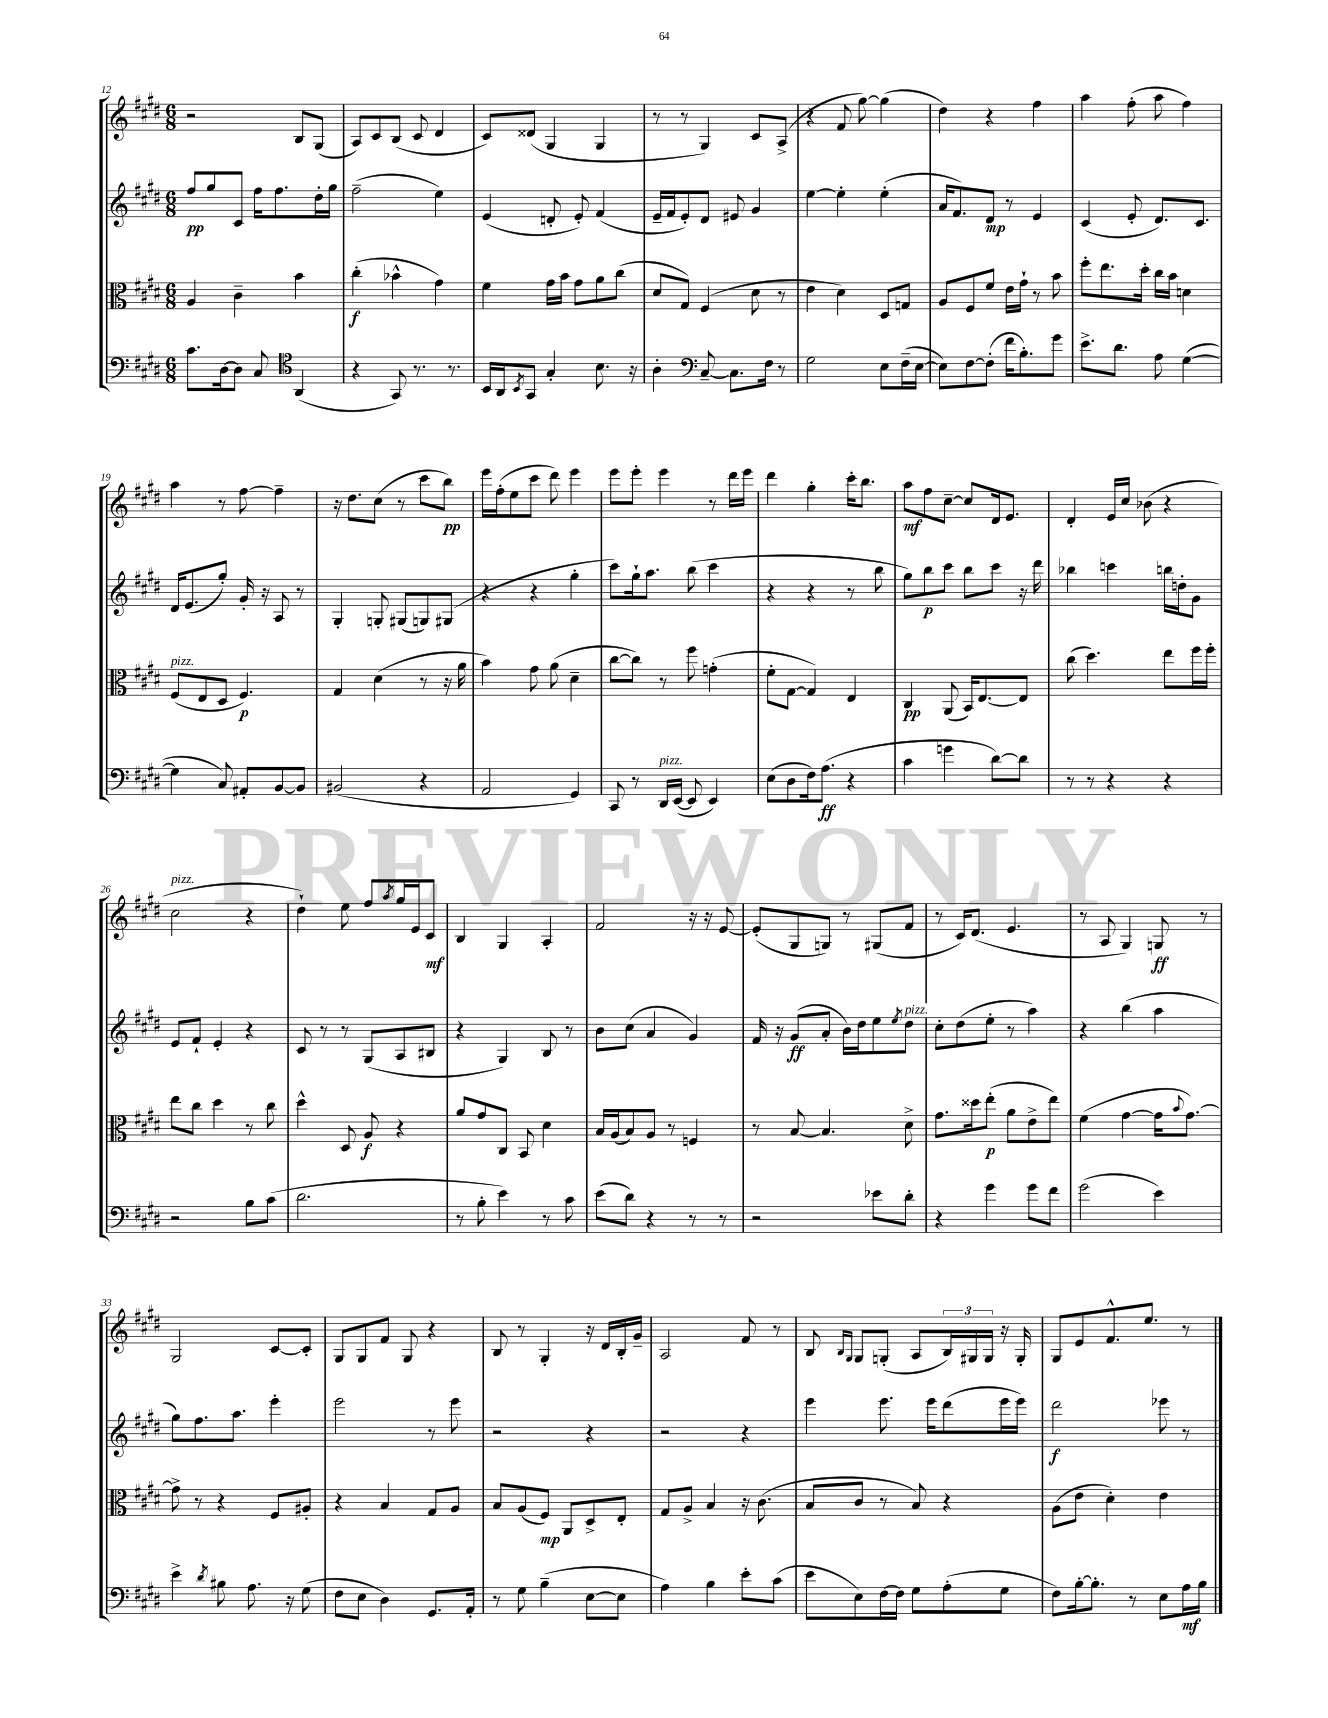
<<
\new StaffGroup <<
\new Staff = "s0" {
    \clef treble \key e \major \numericTimeSignature \time 6/8
    r2 b8 gis8( |
    a8) cis'8 b8( cis'8 dis'4 |
    cis'8) disis'8( gis4 gis4 |
    r8 r8 gis4) cis'8 a8->( |
    r4 fis'8 gis''8~) gis''4( |
    dis''4) r4 fis''4 |
    a''4 fis''8-.( a''8 fis''4) |
    a''4 r8 fis''8~ fis''4-- |
    r16 dis''8. cis''8( r8 cis'''8 b''8\pp) |
    e'''16 fis''16-.( e''8 cis'''8 dis'''8) e'''4 |
    e'''8 e'''8-. e'''4 r8 dis'''16 e'''16 |
    dis'''4 gis''4-. cis'''16-. b''8. |
    a''8\mf fis''8 cis''8~-- cis''8 dis'16 e'8. |
    dis'4-. e'16 cis''16 bes'8( r4 |
    cis''2^\markup { \italic "pizz." } r4 |
    dis''4-!) e''8 fis''8 \acciaccatura { a''8 } gis''16 e'16 cis'8\mf |
    b4 gis4 a4-. |
    fis'2 r16 r16 e'8~ |
    e'8-.( gis8 g8) r8 gis8( fis'8 |
    r8 cis'16) dis'8.( e'4. |
    r8 a8 gis4) g8\ff r8 |
    gis2 cis'8~ cis'8-. |
    gis8 gis8 fis'8 gis8 r4 |
    b8 r8 gis4-. r16 dis'16 b16-. gis'16-- |
    a2 fis'8 r8 |
    b8 \grace { b16 gis16 } gis8 g8-.( a8 \tuplet 3/2 { b16) gis16 gis16 } r16 gis16-. |
    gis8 e'8 fis'8.-^ e''8. r8 \bar "|." |
}
\new Staff = "s1" {
    \clef treble \key e \major \numericTimeSignature \time 6/8
    fis''8\pp gis''8 cis'8 fis''16 fis''8. dis''16-. gis''16 |
    fis''2--( e''4) |
    e'4( d'8-. e'8-.) fis'4( |
    e'16-- fis'16 e'8-.) dis'8 eis'8 gis'4 |
    e''4~ e''4-. e''4-.( |
    a'16 fis'8.) dis'8\mp r8 e'4 |
    cis'4( e'8-. dis'8.) cis'8. |
    dis'16 e'8.( gis''8-.) gis'16-. r16 a8 r8 |
    gis4-. g8-. gis8( g8) gis8( |
    r4 r4 gis''4-. |
    cis'''8) gis''16-! a''8. b''8( cis'''4 |
    r4 r4 r8 b''8 |
    gis''8) b''8\p cis'''8 b''8 cis'''8 r16 dis'''16 |
    bes''4 c'''4 b''16 d''16-. gis'8 |
    e'8 fis'8-! e'4-. r4 |
    cis'8 r8 r8 gis8( a8 bis8 |
    r4 gis4) b8 r8 |
    b'8 cis''8( a'4 gis'4) |
    fis'16 r16 gis'8\ff( a'8-. b'16) dis''16 e''8 \acciaccatura { e''8 } dis''8^\markup { \italic "pizz." } |
    cis''8-. dis''8( e''8-. r8 a''4) |
    r4 b''4( a''4 |
    gis''8) fis''8. a''8. e'''4-. |
    e'''2 r8 e'''8 |
    r2 r4 |
    r2 r4 |
    e'''4 e'''8. e'''16 dis'''8( e'''16 e'''16) |
    dis'''2\f ees'''8 r8 \bar "|." |
}
\new Staff = "s2" {
    \clef alto \key e \major \numericTimeSignature \time 6/8
    a4 cis'4-- b'4 |
    cis''4-.\f( bes'4-^ gis'4) |
    fis'4 gis'16 b'16 gis'8 a'8 cis''8( |
    dis'8 gis8) fis4( dis'8 r8 |
    e'4 dis'4) dis8 g8 |
    a8 fis8 fis'8 e'16 gis'16-! r8 b'8 |
    fis''8-. e''8. dis''16-. cis''16 b'16 d'4 |
    fis8^\markup { \italic "pizz." }( e8 dis8 fis4.\p) |
    gis4 dis'4( r8 r16 a'16 |
    b'4) gis'8 a'8( dis'4-- |
    cis''8~ cis''8) r8 fis''8 g'4-.( |
    fis'8-. gis8~ gis4) e4 |
    cis4\pp a,8( b,16) e8.~ e8 |
    cis''8( dis''4.) e''8 fis''16 fis''16-. |
    e''8 cis''8 dis''4 r8 cis''8 |
    dis''4-^ dis8 a8\f r4 |
    a'8 gis'8 cis8 b,8 dis'4 |
    b16 a16( b8) a8 r8 f4 |
    r8 b8~ b4. dis'8-> |
    gis'8. disis''16 e''8-.\p( a'8 e'8-> e''8) |
    fis'4( gis'4~ gis'16 \appoggiatura { b'8 } gis'8.~) |
    gis'8-> r8 r4 fis8 ais8-. |
    r4 b4 gis8 a8 |
    b8 a8( fis8\mp) a,8 dis8-> e8-. |
    gis8 a8-> b4 r16 cis'8.( |
    b8 cis'8 r8 b8) r4 |
    a8( e'8 dis'4-.) e'4 \bar "|." |
}
\new Staff = "s3" {
    \clef bass \key e \major \numericTimeSignature \time 6/8
    cis'8. dis16~ dis8 cis8 \clef tenor a,4( |
    r4 gis,8) r8. r8. |
    b,16 a,16 \acciaccatura { b,8 } gis,8 gis4-. b8. r16 |
    a4-. \clef bass cis8~-- cis8. fis16 r8 |
    gis2 e8 fis16--( e16~ |
    e8) fis8~ fis8-.( fis'16 b8.-.) gis'8 |
    e'8.-> dis'8. a8 gis4~( |
    gis4 cis8) ais,8-. b,8~ b,8 |
    bis,2( r4 |
    a,2 gis,4) |
    cis,8 r8 dis,16^\markup { \italic "pizz." } e,16~( e,8 e,4) |
    e8( dis8 fis16) a8.\ff( r4 |
    cis'4 g'4 dis'8~) dis'8 |
    r8 r8 r4 r4 |
    r2 b8 cis'8( |
    dis'2. |
    r8 b8-. e'4) r8 cis'8 |
    e'8( dis'8) r4 r8 r8 |
    r2 ees'8 dis'8-. |
    r4 gis'4 gis'8 fis'8 |
    gis'2( e'4) |
    e'4-> \acciaccatura { dis'8 } bis8 a8. r16 gis8( |
    fis8 e8 dis4) gis,8. a,16-. |
    r8 gis8 b4--( e8~ e8 |
    a4) b4 e'8-. cis'8( |
    e'8 e8) fis16~ fis16 gis8 a8-.( gis8 |
    fis8) b16~-. b8.-. r8 e8 a16\mf b16 \bar "|." |
}
>>
>>
\layout { \context { \Score currentBarNumber = #12 } }
